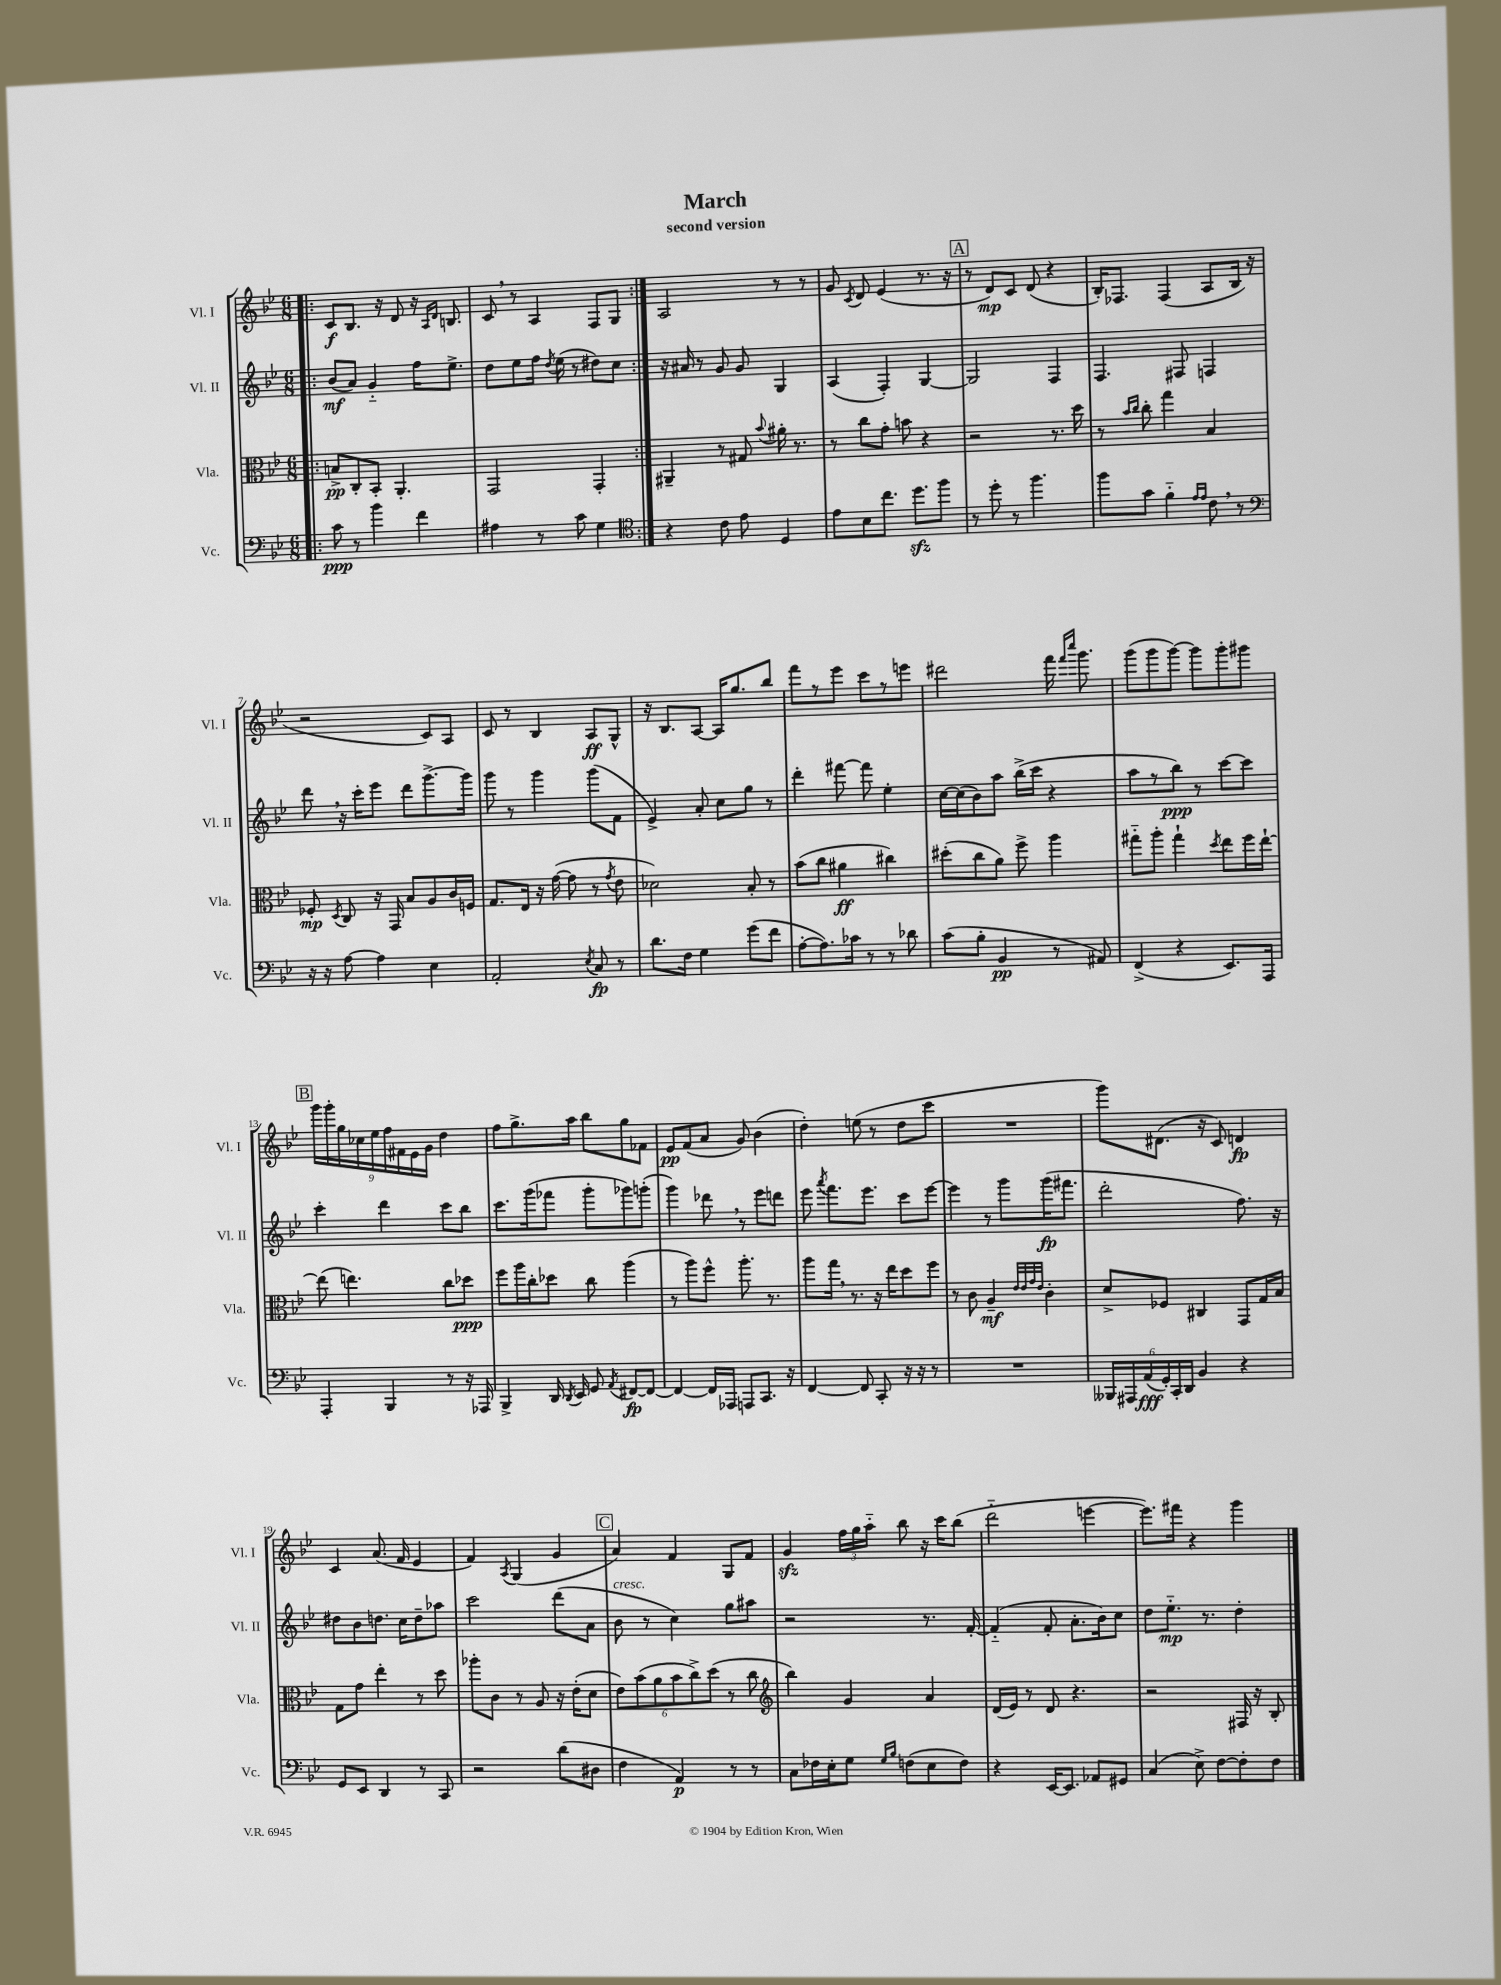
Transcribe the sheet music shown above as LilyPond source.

\header { title = "March" subtitle = "second version" }
<<
\new StaffGroup <<
\new Staff = "s0" \with { instrumentName = "Vl. I" shortInstrumentName = "Vl. I" } {
    \clef treble \key bes \major \numericTimeSignature \time 6/8
    \autoBeamOff \repeat volta 2 { \bar ".|:" c'8[\f bes8.] r16 d'8 r16 \grace { a16[ d'16] } b8. |
    c'8 \breathe r8 a4 f8[ g8] | }
    a2 r8 r8 |
    g'8 \acciaccatura { c'8 } d'8 ees'4( r8. r16 |
    \mark \markup { \box "A" } r8 d'8[\mp) c'8] d'8( r4 |
    bes16[-.) fes8.] fes4( a8[ bes16] r16 |
    r2 c'8[) a8] |
    c'8 r8 bes4 a8[\ff g8]-^ |
    r16 bes8.[ a8]~ a16[ g''8. bes''8] |
    f'''8[ r8 ees'''8] c'''8[ r8 e'''8] |
    dis'''2 f'''16 \grace { f'''16[ c''''16] } g'''8. |
    g'''8[( g'''8 g'''8]~) g'''8[ g'''8-. gis'''8] |
    \mark \markup { \box "B" } \tuplet 9/8 { g'''16[ g'''16-. g''16 ces''16 ees''16 f''16 fis'16 ees'16 g'16] } d''4 |
    f''8[ g''8.-> a''16] bes''8[ g''8 fes'8] |
    ees'8[\pp f'8( a'8] g'8) bes'4( |
    d''4-.) e''8( r8 d''8[ c'''8] |
    R2. |
    g'''8[) dis'8.]( r16 c'8) d'4\fp |
    c'4 a'8.( f'16 ees'4 |
    f'4) \acciaccatura { a8 } g4( g'4 |
    \mark \markup { \box "C" } a'4) f'4 g8[ f'8] |
    g'4\sfz \tuplet 3/2 { f''16[ g''16 a''16]-_ } bes''8 r16 c'''16[ bes''8]( |
    d'''2-_ e'''4~ |
    e'''8.[) fis'''16] r4 g'''4 \bar "|." |
}
\new Staff = "s1" \with { instrumentName = "Vl. II" shortInstrumentName = "Vl. II" } {
    \clef treble \key bes \major \numericTimeSignature \time 6/8
    \autoBeamOff \repeat volta 2 { \bar ".|:" bes'8[\mf( a'8]) g'4-_ f''16[ ees''8.]-> |
    d''8[ ees''8 f''16] \acciaccatura { d''8 } ees''16( r8 dis''8[) c''8] | }
    r16 ais'16 r8 g'8 g'8 g4 |
    a4( f4-.) g4~ |
    \mark \markup { \box "A" } g2 f4 |
    f4. fis8 f4 |
    d'''8 \breathe r16 c'''16[-. ees'''8] d'''8[ g'''8.~-> g'''16] |
    g'''8 r8 g'''4 g'''8[( f'8] |
    ees'4->) a'8-. c''8[ g''8] r8 |
    d'''4-. fis'''8~ fis'''8 ees''4-. |
    c''16[~ c''16( bes'8) a''8] bes''16[->( c'''16] r4 |
    a''8[ r8 bes''8]\ppp) r8 c'''8[~ c'''8] |
    \mark \markup { \box "B" } c'''4-. d'''4 c'''8[ bes''8] |
    c'''8.[ g'''16( fes'''8] g'''8[-. ges'''8) g'''8]-.( |
    g'''4) des'''8 \breathe r8 ees'''8[ d'''8] |
    ees'''8 \acciaccatura { a'''8 } f'''8.[ ees'''8.] c'''8[ ees'''8]~ |
    ees'''4 r8 g'''8[ g'''16\fp( fis'''8.] |
    d'''2-. f''8.) r16 |
    dis''8[ bes'8 d''8.] c''16[ d''8-- aes''8] |
    c'''2 d'''8[( a'8] |
    \mark \markup { \box "C" } bes'8^\markup { \italic "cresc." } r8 c''4) g''8[ ais''8] |
    r2 r8. f'16~-. |
    f'4-_( f'8-. a'8.[-. bes'16) c''8] |
    d''8[ ees''8.]-_\mp r8. d''4-. \bar "|." |
}
\new Staff = "s2" \with { instrumentName = "Vla." shortInstrumentName = "Vla." } {
    \clef alto \key bes \major \numericTimeSignature \time 6/8
    \autoBeamOff \repeat volta 2 { \bar ".|:" b8[->\pp c8-. bes,8]-. a,4.-. |
    g,2 g,4-. | }
    ais,4-- r8 gis8 \appoggiatura { bes'8 } ais'16-. r8. |
    r8 c''8[ g'8]-. b'8 r4 |
    \mark \markup { \box "A" } r2 r8. d''16 |
    r8 \grace { bes'16[ c''16] } c''8-. g''4 bes4 |
    fes8-.\mp \acciaccatura { d8 } c8 r16 g,16 bes8[ a8 c'16 f16] |
    g8.[ ees16] r16 g'16~( g'8 r8 \acciaccatura { g'8 } ees'8 |
    des'2) bes8-. r8 |
    bes'8[( c''8] ais'4\ff cis''4) |
    dis''8[-.( c''8 a'8]) f''8-> a''4 |
    gis''8[-_ a''8]-. gis''4-! \acciaccatura { d''8 } ees''8[ f''16 ees''16]~-! |
    \mark \markup { \box "B" } ees''8( e''4.) c''8[ des''8]\ppp |
    f''8[ a''16 c''16-. des''8] c''8 a''4( |
    r8 a''8[) f''8]-^ a''8.-. r8. |
    a''8[ g''16] \breathe r8. r16 ees''16[ d''8 f''8] |
    r8 c'8 a4--\mf \grace { ees'32[ ees'32 g'32 ees'32] } c'4-. |
    d'8[-> fes8] cis4 g,8[ g16 bes16] |
    g8[ g'8] ees''4-. r8 d''8 |
    aes''8[-. c'8] r8 a8 r16 ees'16[-.( d'8] |
    \mark \markup { \box "C" } \tuplet 6/4 { ees'8[) bes'8( a'8 bes'8 c''8->) d''8]( } r8 c''8 |
    \clef treble bes''4) g'4 a'4 |
    d'16[( ees'16]) r8 d'8 r4. |
    r2 fis16 r16 bes8-. \bar "|." |
}
\new Staff = "s3" \with { instrumentName = "Vc." shortInstrumentName = "Vc." } {
    \clef bass \key bes \major \numericTimeSignature \time 6/8
    \autoBeamOff \repeat volta 2 { \bar ".|:" c'8\ppp r8 bes'4 f'4 |
    ais4 r8 c'8 g4 | }
    \clef tenor r4 c'8 ees'8 d4 |
    ees'8[ bes8 c''8.] d''8.[\sfz f''8] |
    \mark \markup { \box "A" } r8 d''8-. r8 f''4. |
    f''8[ g'8] f'4-_ \grace { ees'16[ ees'16] } c'8 \breathe r8 |
    \clef bass r16 r16 a8~ a4 ees4 |
    a,2-. \acciaccatura { ees8 } c8\fp r8 |
    d'8.[ f16] g4 g'8[( f'8] |
    a8[~-. a8.) ces'16] r8 r8 des'8 |
    c'8[( bes8]-. bes,4\pp r8 ais,8) |
    f,4->( r4 ees,8.[) a,,16] |
    \mark \markup { \box "B" } a,,4-. bes,,4 r8 r16 aes,,16 |
    bes,,4-> d,16 \acciaccatura { d,8 } ees,16 g,8 \acciaccatura { a,8 } fis,8[~\fp fis,8]~ |
    fis,4~ fis,16[ aes,,16] a,,8[ c,8.] r16 |
    f,4~ f,8 c,8-. r16 r16 r8 |
    R2. |
    \tuplet 6/4 { beses,,16[ ais,,16 a,16\fff( g,16-.) c,16-. d,16] } bes,4 r4 |
    g,8[ ees,8] d,4 r8 c,8 |
    r2 d'8[( dis8] |
    \mark \markup { \box "C" } f4 a,4\p) r8 r8 |
    c8[ fes16 ees16-. g8] \grace { g16[ bes16] } f8[( ees8 f8]) |
    r4 ees,16[~ ees,8.] aes,8[ gis,8] |
    c4( ees8->) f8[~ f8-. f8] \bar "|." |
}
>>
>>
